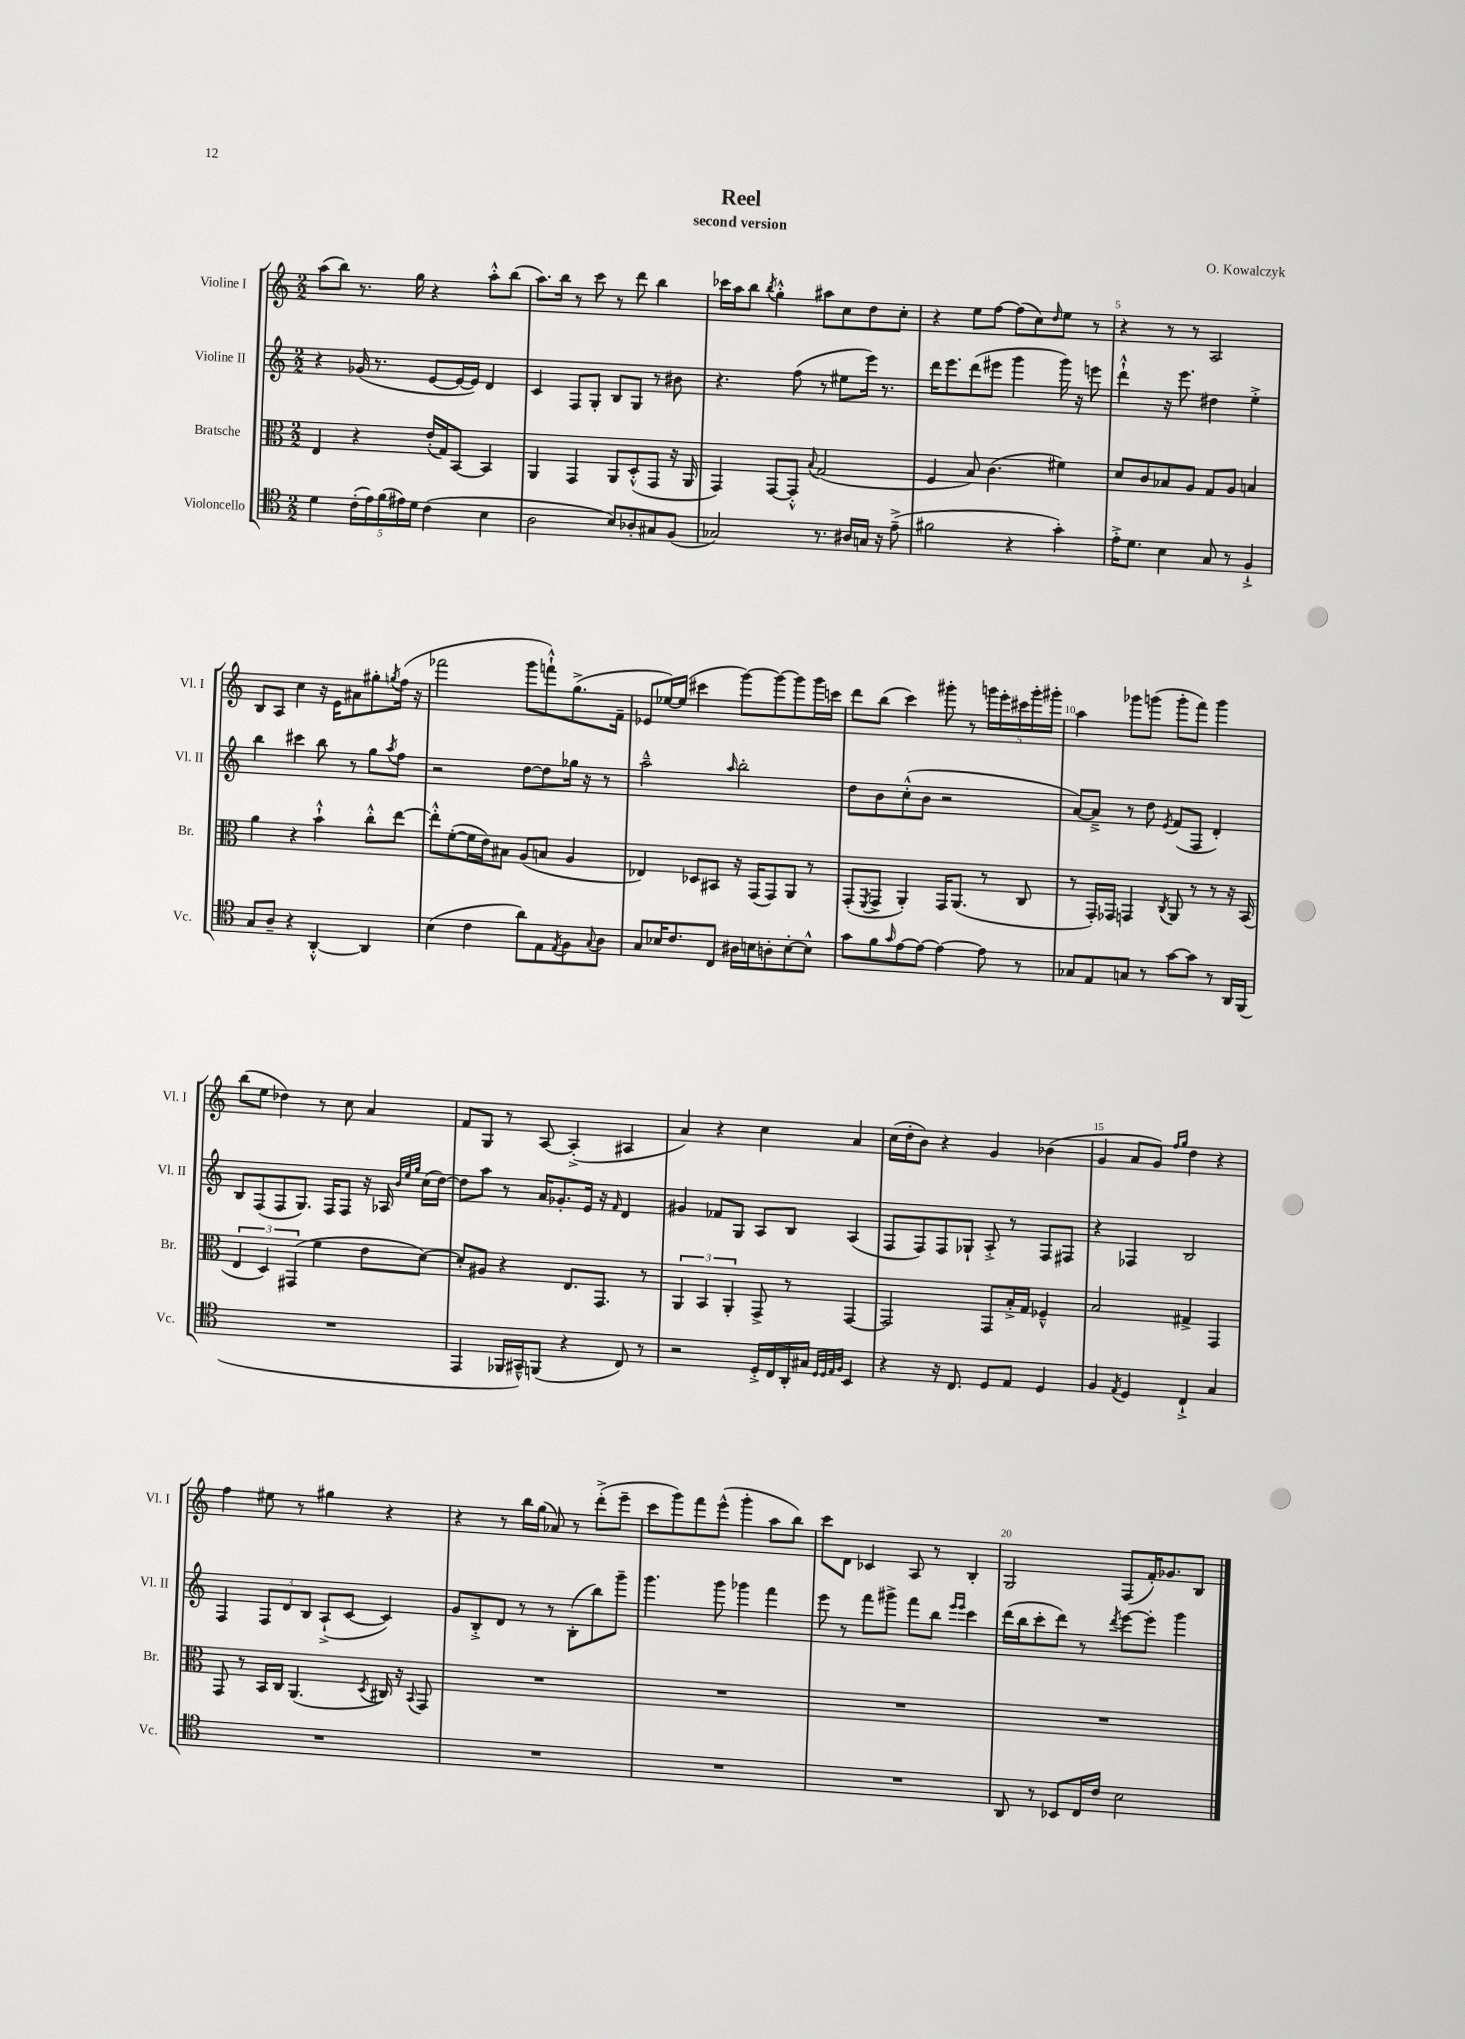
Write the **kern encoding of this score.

**kern	**kern	**kern	**kern
*part4	*part3	*part2	*part1
*staff4	*staff3	*staff2	*staff1
*I"Violoncello	*I"Bratsche	*I"Violine II	*I"Violine I
*I'Vc.	*I'Br.	*I'Vl. II	*I'Vl. I
*clefC4	*clefC3	*clefG2	*clefG2
*k[]	*k[]	*k[]	*k[]
*M2/2	*M2/2	*M2/2	*M2/2
=1	=1	=1	=1
4d\	4E/	4r	(8aa\L
.	.	.	8bb\J)
(20c'\LL	4r	(16g-X/	8.r
20e\)	.	.	.
.	.	8.r	.
(20f\	.	.	.
20e#X\)	.	.	.
.	.	.	16gg\
20d\JJ	.	.	.
(4c\	(16e'/LL	[8e/L	4r
.	16G/J)	.	.
.	[8BB/J	16e/L_	.
.	.	16e/JJ])	.
4B\	4BB/]	4d/	8aa'^^\L
.	.	.	(8bb\J
=2	=2	=2	=2
2A\	4AA/	4c/	8.aa\L)
.	.	.	16bb\Jk
.	4GG/	8F/L	8r
.	.	8G'/J	8ccc\
8B/L)	8AA/L	8B/L	8r
8A-X'/	(8D'^^/	8G/J	8ddd\
8G#X/	8GG/J	8r	4bb\
(8F/J	16r	8b#X\	.
.	16AA/	.	.
=3	=3	=3	=3
2G-X/)	4GG/)	4.r	16ccc-X\LL
.	.	.	16aa\J
.	.	.	8bb\J
.	.	.	8qbb/
.	[8GG/L	.	4gg'^^\
.	8GG'^^/J]	(8ff\	.
.	8qqB/	.	.
8.r	(2G/	8r	8aa#X\L
.	.	8ee#X\L	8cc\
16A#X/LL	.	.	.
16Gn/JJ	.	16eee\Jk)	8dd\
16r	.	8.r	.
(8e~^\	.	.	8cc'\J
=4	=4	=4	=4
2f#X\	4F/	16ddd\KL	4r
.	.	8.eee\	.
.	8B/)	(8ddd\	8ee\L
.	(4.c\	8eee#X\J	[8ff\J
4r	.	4ggg\	(8ff\L]
.	.	.	8cc\)
.	.	.	16qqdd/
4g'\)	4f#X\)	16ggg\)	8ee\J
.	.	16r	.
.	.	8eeen\	8r
=5	=5	=5	=5
16e'^\KL	8d/L	4ddd`^^\	4r
8.d\J	.	.	.
.	8c/	.	.
4B\	8B-X/	16r	8r
.	.	8.eee\	.
.	8A/J	.	8r
8G/	8G/L	4dd#X\	2A/
8r	8A/J	.	.
4F`^/	4Bn/	4ee'^\	.
!!LO:LB:g=z
=6	=6	=6	=6
8G/L	4a\	4bb\	8B/L
8A~/J	.	.	8A/J
4r	4r	4ccc#X\	4cc\
[4AA'^^/	4b`^^\	8bb\	16r
.	.	.	16e\KL
.	.	8r	8a#X\
4AA/]	8cc'^^\L	8gg\L	8gg#X'\
.	.	8qaa/	8qggn/
.	[8ee\J	8ff\J	(16ff\Jk
.	.	.	16r
=7	=7	=7	=7
(4B\	8ee'^^\L]	2r	2fff-X\
.	([8f'\	.	.
4c\	16f\L]	.	.
.	16e\J)	.	.
.	8B#X\J	.	.
8a\L)	(8A/L	[8dd\L	8ggg\L
8E\	8Bn/J	8dd\]	8fffn`^^\)
8qE/	.	.	.
8F\	4A/	16gg-X\Jk	(8.gg^\
.	.	16r	.
8qqG/	.	.	.
8A\J	.	8r	.
.	.	.	16f~\Jk
=8	=8	=8	=8
8G/L	4E-X/)	2aa~^^\	8e-X/L
16B-X/K	.	.	[16ee-X/L)
8.c/	.	.	(16ee-/JJ]
.	8D-X/L	.	4ccc#X\
8C/J	8BB#X/J	.	.
.	.	16qqaa/	.
16A#X\LL	16r	2bb'\	[8ggg\L)
16Bn\J	(16GG/KL	.	.
8An'\	8GG/)	.	8ggg\_
[8B'\	8AA/J	.	8ggg\]
8B^^\J]	8r	.	16ggg\L
.	.	.	16cccn\JJ
=9	=9	=9	=9
8g\L	(8GG'/L	8dd\L	8ddd\L
.	8qFF/	.	.
8f\	8GG^/J	8b\	(8bb\J
16qqg/	.	.	.
[8e\	4AA'/)	(8cc'^^\	4ccc\)
8e\J_	.	8b\J	.
4e\_	16GG/KL	2r	8ggg#X'\
.	(8.AA/J	.	.
.	.	.	8r
8e\]	8r	.	20gggn\LL
.	.	.	20eee'\
.	.	.	20ccc#X\
8r	8C/	.	.
.	.	.	20ggg'\
.	.	.	20ggg#X'\JJ
=10	=10	=10	=10
8G-X/L	8r	[8a/L)	4aa\
8E/	16GG'/LL)	8a~^/J]	.
.	16GG-X/JJ	.	.
8Gn/J	4GGn/	8r	8ggg-X\L
8r	.	8dd\	(8gggn\J
.	8qC/	8qe/	.
[8g\L	8AA/	(8f/L	8ggg'\L
8g\J]	8r	8F/J	8fff\J)
8r	8r	4d'/)	4ggg\
16AA/LL	16r	.	.
(16FF/JJ	(16BB/	.	.
!!LO:LB:g=z
=11	=11	=11	=11
1r	6E/	8B/L	(8bb\L
.	.	(8F/	8ee\J
.	6D/)	.	.
.	.	8F/	4dd-X\)
.	(6GG#X/	.	.
.	.	8.G/J)	.
.	4f\	.	8r
.	.	16F/KL	.
.	.	8F/J	8cc\
.	8e\L	16r	4a/
.	.	16A-X/	.
.	.	32qqb/LLL	.
.	.	32qqee/	.
.	.	32qqgg/JJJ	.
.	[8d\J)	(16cc\LL	.
.	.	[16dd\JJ)	.
=12	=12	=12	=12
4EE/	8d'/L]	8dd\L]	8f/L
.	8A#X/J	8aa\J	8G/J
16FF-X/LL	4r	8r	8r
16GG#X~^^/J)	.	.	.
(8FFn/J	.	16a/KL	[8A/
.	.	8.g-X'/	.
4r	8.E/L	.	(4A'^/]
.	.	16e/Jk	.
.	8.GG/J	16r	.
.	.	16qqf/	.
8C/)	.	4d/	4A#X/
8r	8r	.	.
=13	=13	=13	=13
2r	6AA/	4g#X/	4a/)
.	6BB/	.	.
.	.	8f-X/L	4r
.	6AA'/	.	.
.	.	8G/J	.
16D'^/LL	8GG^/	8A/L	4cc\
16C/	.	.	.
16AA'/	8r	8B/J	.
16G#X/JJ	.	.	.
32qqD/LLL	.	.	.
32qqD/	.	.	.
32qqE/	.	.	.
32qqF/JJJ	.	.	.
4BB/	[4GG/	(4A/	4a/
=14	=14	=14	=14
4r	2GG/]	8F/L	(16cc\LL
.	.	.	16dd'\J
.	.	8F/)	8b\J)
16r	.	8F/	4r
8.C/	.	.	.
.	.	8G-X`/J	.
8D/L	8GG/L	8A'^/	4g/
8E/J	16B'^/L	8r	.
.	16G/JJ	.	.
4D/	4F-X~^^/	8F/L	(4b-X\
.	.	8F#X/J	.
=15	=15	=15	=15
4F/	2B/	4r	4g/
8qE/	.	.	.
4D/	.	4F-X/	8a/L
.	.	.	8g/J)
.	.	.	16qqff/LL
.	.	.	16qqgg/JJ
4C`^/	4G#X^/	2B/	4dd\
4G/	4GG/	.	4r
!!LO:LB:g=z
=16	=16	=16	=16
1r	8GG/	4F/	4ff\
.	8r	.	.
.	16BB/LL	12F/L	8ee#X\
.	16C/JJ	.	.
.	.	12d/	.
.	(4.AA/	.	8r
.	.	12B/J	.
.	.	(8A`^/L	4gg#X\
.	.	[8c/J	.
.	8qD/	.	.
.	16C#X/)	4c/])	4r
.	16r	.	.
.	8qqBB/	.	.
.	8GG/	.	.
=17	=17	=17	=17
1r	1r	8g/L	4r
.	.	8B'^/	.
.	.	8d/J	8r
.	.	8r	16bb\LL
.	.	.	(16gg\JJ
.	.	8r	8a-X/)
.	.	(8B'\L	8r
.	.	8bb\)	(8ddd'^\L
.	.	8ggg~\J	8eee~\J
=18	=18	=18	=18
1r	1r	4.ggg\	8ccc\L
.	.	.	8ggg\)
.	.	.	8fff\
.	.	8ggg\	(8eee^^\J
.	.	4ggg-X\	4ggg'\
.	.	4fff\	8aa\L
.	.	.	8bb\J)
=19	=19	=19	=19
1r	1r	8eee\	8ccc\L
.	.	8r	8d\J
.	.	8fff\L	4c-X/
.	.	8ggg#X^\J	.
.	.	8fff\L	8A/
.	.	8bb\J	8r
.	.	16qqeee/LL	.
.	.	16qqeee/JJ	.
.	.	4ccc\	4B'/
=20	=20	=20	=20
8AA/	1r	(16ddd\LL	2G/
.	.	16bb\J	.
8r	.	8ccc'\	.
8BB-X/L	.	8ddd\J)	.
16C/L	.	8r	.
16c/JJ	.	.	.
.	.	8qddd/	.
2B\	.	[8eee\L	(8F/L
.	.	8eee'\J]	16f'/K)
.	.	.	8.g-X/
.	.	4ggg\	.
.	.	.	8B/J
==	==	==	==
*-	*-	*-	*-
